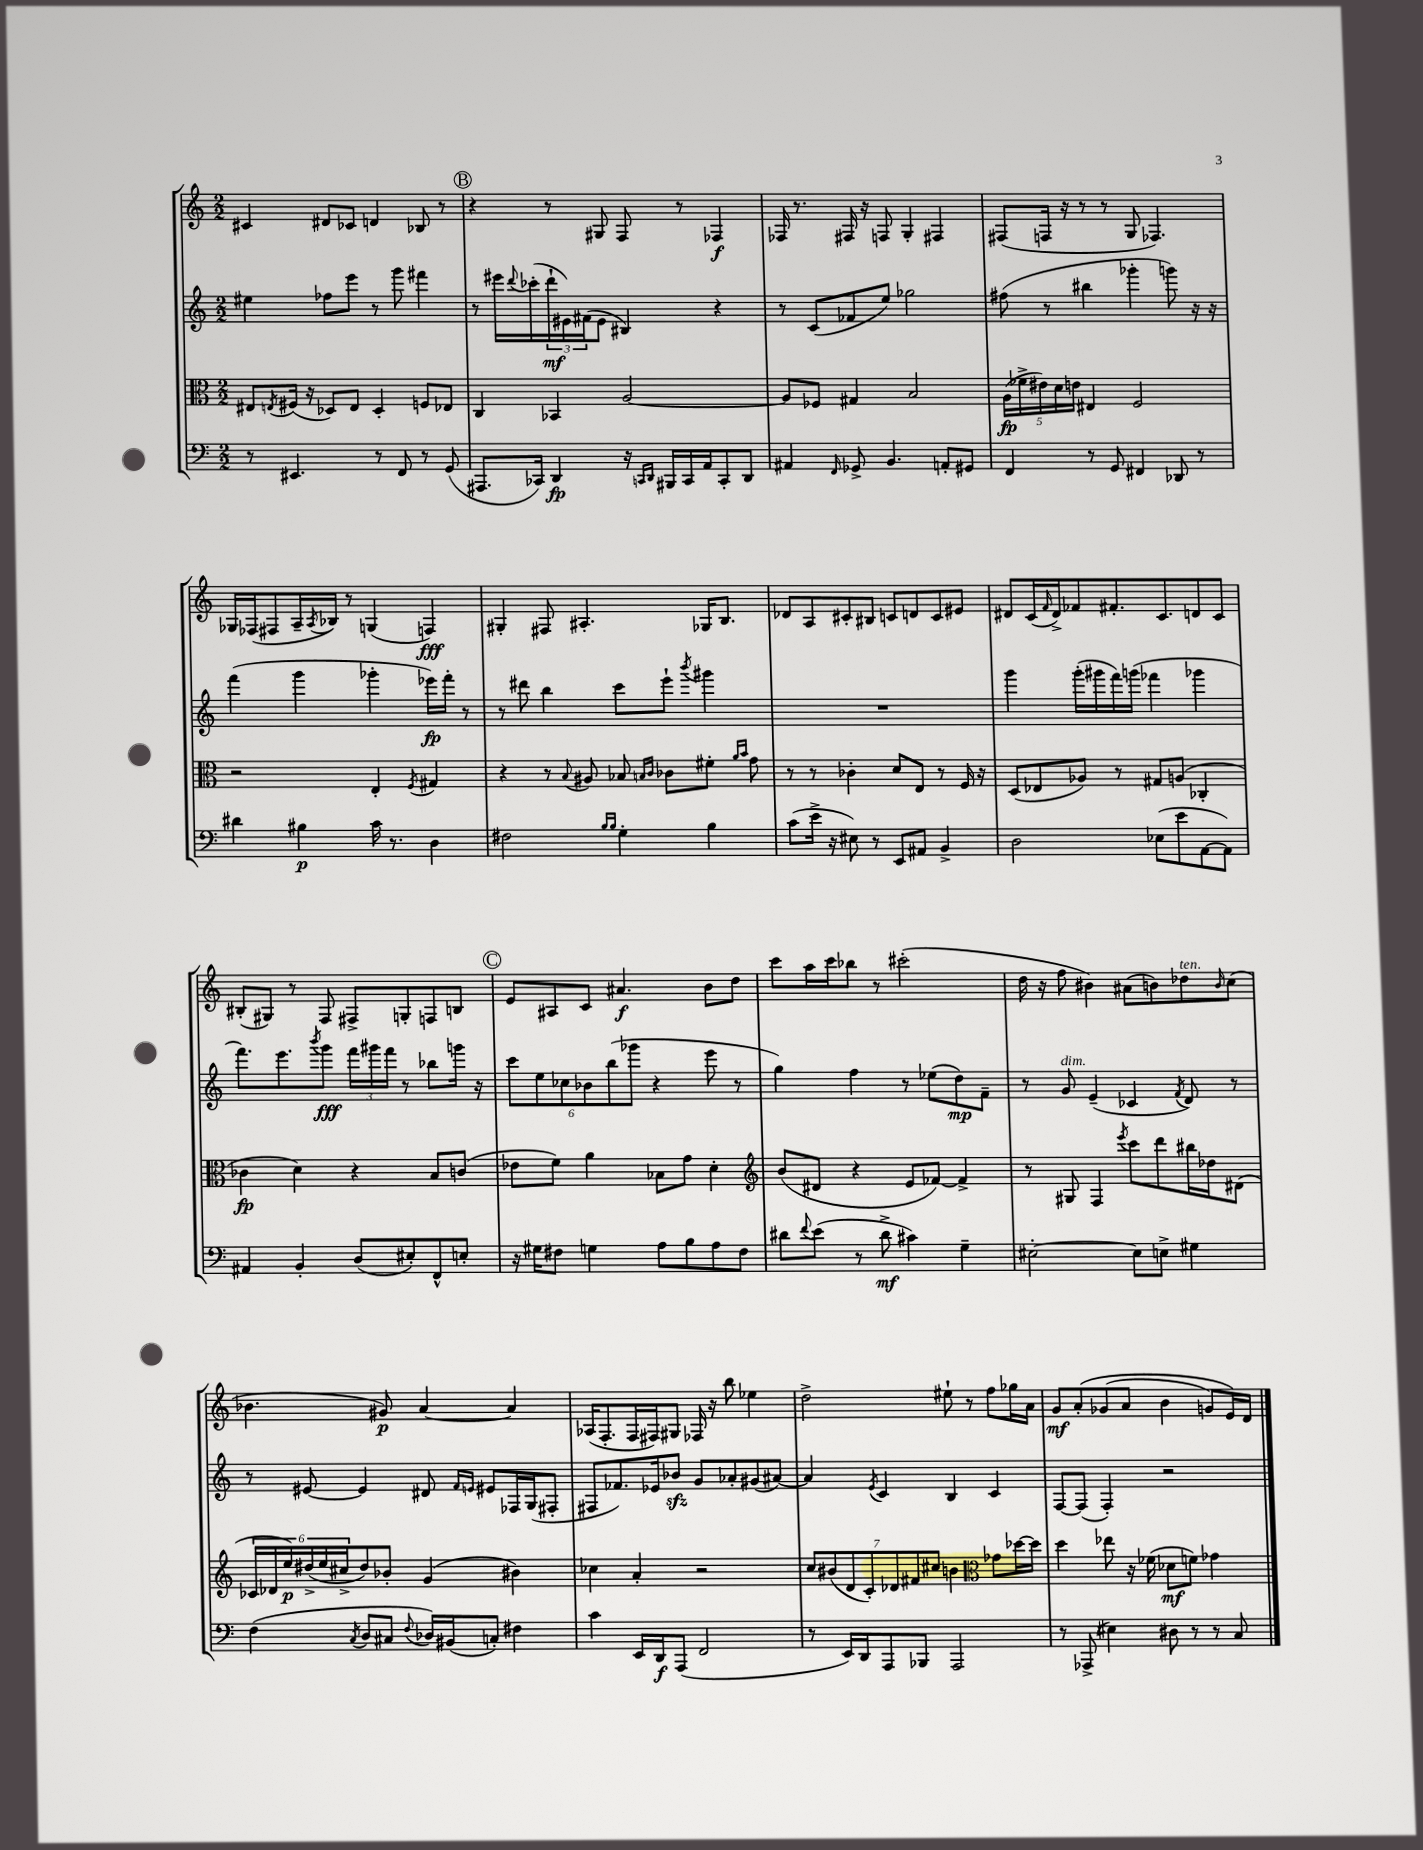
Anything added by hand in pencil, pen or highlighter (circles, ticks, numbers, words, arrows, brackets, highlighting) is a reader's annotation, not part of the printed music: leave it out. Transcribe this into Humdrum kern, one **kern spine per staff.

**kern	**dynam	**kern	**dynam	**kern	**dynam	**kern	**dynam
*part4	*part4	*part3	*part3	*part2	*part2	*part1	*part1
*staff4	*staff4	*staff3	*staff3	*staff2	*staff2	*staff1	*staff1
*clefF4	*	*clefC3	*	*clefG2	*	*clefG2	*
*k[]	*	*k[]	*	*k[]	*	*k[]	*
*M2/2	*	*M2/2	*	*M2/2	*	*M2/2	*
=12	=12	=12	=12	=12	=12	=12	=12
8r	.	8E#X/L	.	4ee#X\	.	4c#X/	.
.	.	8qEn/	.	.	.	.	.
4.EE#X/	.	(16F#X/Jk	.	.	.	.	.
.	.	16r	.	.	.	.	.
.	.	8D-X/L)	.	8ff-X\L	.	8d#X/L	.
.	.	8E/J	.	8eee\J	.	8c-X/J	.
8r	.	4D-'/	.	8r	.	4dn/	.
8FF/	.	.	.	8ggg\	.	.	.
8r	.	8Fn/L	.	4fff#X\	.	8B-X/	.
(8GG/	.	8E-X/J	.	.	.	8r	.
!!LO:REH:place=s1:t=B
=13	=13	=13	=13	=13	=13	=13	=13
8.AAA#X/L	.	4C/	.	8r	.	4r	.
.	.	.	.	16eee#X\LL	.	.	.
.	.	.	.	8qqddd/	.	.	.
16CC-X/Jk)	.	.	.	(16ccc-X'\	.	.	.
4DD/	fp	4BB-X/	.	24ddd`\	mf	8r	.
.	.	.	.	24e#X\)	.	.	.
.	.	.	.	(24f#X\J	.	.	.
.	.	.	.	8e#\J	.	8G#X/	.
16r	.	[2A/	.	4B#X/)	.	8F/	.
16qqCCn/LL	.	.	.	.	.	.	.
16qqDD/JJ	.	.	.	.	.	.	.
16BBB#X/LL	.	.	.	.	.	.	.
16CC/	.	.	.	.	.	8r	.
16AA/J	.	.	.	.	.	.	.
8CC'/	.	.	.	4r	.	4F-X/	f
8DD/J	.	.	.	.	.	.	.
=14	=14	=14	=14	=14	=14	=14	=14
4AA#X/	.	8A/L]	.	8r	.	16F-X/	.
.	.	.	.	.	.	8.r	.
.	.	8F-X/J	.	(8c/L	.	.	.
16qqFF/	.	.	.	.	.	.	.
8GG-X^/	.	4G#X/	.	8f-X/	.	16F#X/	.
.	.	.	.	.	.	16r	.
4.BB/	.	.	.	8ee/J)	.	8Fn/	.
.	.	2B/	.	2gg-X\	.	4G'/	.
8AAn'/L	.	.	.	.	.	4F#X/	.
8GG#X/J	.	.	.	.	.	.	.
=15	=15	=15	=15	=15	=15	=15	=15
4FF/	.	(20A\LL	fp	(8ff#X\	.	(8F#X/L	.
.	.	20f-X^\	.	.	.	.	.
.	.	20e#X\)	.	.	.	.	.
.	.	.	.	8r	.	16Fn/Jk	.
.	.	20d\	.	.	.	.	.
.	.	.	.	.	.	16r	.
.	.	20en\JJ	.	.	.	.	.
8r	.	4E#X/	.	4bb#X\	.	8r	.
8GG/	.	.	.	.	.	8r	.
4FF#X/	.	2F/	.	4ggg-X'\	.	8G/	.
.	.	.	.	.	.	4.F-X/)	.
8DD-X/	.	.	.	8gggn\)	.	.	.
8r	.	.	.	16r	.	.	.
.	.	.	.	16r	.	.	.
!!LO:LB:g=z
=16	=16	=16	=16	=16	=16	=16	=16
4d#X\	.	2r	.	(4fff\	.	16G-X/LL	.
.	.	.	.	.	.	(16F-X/J	.
.	.	.	.	.	.	8F#X/	.
4B#X\	p	.	.	4ggg\	.	16A~/L	.
.	.	.	.	.	.	8qA/	.
.	.	.	.	.	.	16B-X/JJ)	.
.	.	.	.	.	.	8r	.
16c\	.	4E'/	.	4ggg-X'\	.	(4Gn/	.
8.r	.	.	.	.	.	.	.
.	.	8qF/	.	.	.	.	.
4D\	.	4G#X/	.	16eee-X\LL)	fp	4Fn/)	fff
.	.	.	.	16fff'\JJ	.	.	.
.	.	.	.	8r	.	.	.
=17	=17	=17	=17	=17	=17	=17	=17
2F#X\	.	4r	.	8r	.	4G#X'/	.
.	.	.	.	8ddd#X\	.	.	.
.	.	8r	.	4bb\	.	8F#X/	.
.	.	8qqB/	.	.	.	.	.
.	.	8A#X/	.	.	.	4.A#X'/	.
16qqB/LL	.	.	.	.	.	.	.
16qqB/JJ	.	.	.	.	.	.	.
4G'\	.	8B-X/	.	8ccc\L	.	.	.
.	.	16qqBn/LL	.	.	.	.	.
.	.	16qqc/JJ	.	.	.	.	.
.	.	8c-X\L	.	8eee`\J	.	.	.
.	.	.	.	8qbbb/	.	.	.
4B\	.	8f#X'\J	.	4ggg#X\	.	16G-X/KL	.
.	.	.	.	.	.	8.B/J	.
.	.	16qqa/LL	.	.	.	.	.
.	.	16qqb/JJ	.	.	.	.	.
.	.	8g\	.	.	.	.	.
=18	=18	=18	=18	=18	=18	=18	=18
(8c\L	.	8r	.	1r	.	8d-X/L	.
16e^\Jk	.	8r	.	.	.	8A/	.
16r	.	.	.	.	.	.	.
8E#X\)	.	4c-X'\	.	.	.	8c#X'/	.
8r	.	.	.	.	.	8B#X/J	.
8EE/L	.	8d/L	.	.	.	8cn/L	.
8AA#X/J	.	8E/J	.	.	.	8dn/	.
4BB^/	.	8r	.	.	.	8c/	.
.	.	16F/	.	.	.	8e#X/J	.
.	.	16r	.	.	.	.	.
=19	=19	=19	=19	=19	=19	=19	=19
2D\	.	(8D/L	.	4ggg\	.	8d#X/L	.
.	.	8E-X/	.	.	.	(16c/L	.
.	.	.	.	.	.	16qqf/	.
.	.	.	.	.	.	16d#^/J)	.
.	.	8A-X/J)	.	(16ggg'\LL	.	8f-X/	.
.	.	.	.	16ggg#X\	.	.	.
.	.	8r	.	16fff\)	.	8.f#X'/	.
.	.	.	.	(16gggn\JJ	.	.	.
(8E-X\L	.	8G#X/L	.	4fff-X\	.	.	.
.	.	.	.	.	.	8.c/	.
8e\	.	(8An/J	.	.	.	.	.
[8AA\	.	4C-X'/	.	4ggg-X\	.	8dn/	.
8AA\J])	.	.	.	.	.	8c/J	.
!!LO:LB:g=z
=20	=20	=20	=20	=20	=20	=20	=20
4AA#X/	.	4c-X\	fp	8.fff\L)	.	(8B#X'/L	.
.	.	.	.	.	.	8G#X/J)	.
.	.	.	.	8.eee\	.	.	.
4BB'/	.	4d\)	.	.	.	8r	.
.	.	.	.	8qbbb/	.	.	.
.	.	.	.	8ggg\J	fff	8F/	.
(8D/L	.	4r	.	24fff\LL	.	8F#X^/L	.
.	.	.	.	24ggg#X\	.	.	.
.	.	.	.	24fff\JJ	.	.	.
8E#X'/)	.	.	.	8r	.	8Gn'/	.
8FF^^/	.	8B/L	.	8bb-X\L	.	8Fn/	.
8En'/J	.	(8cn/J	.	16gggn\Jk	.	8Bn/J	.
.	.	.	.	16r	.	.	.
!!LO:REH:place=s1:t=C
=21	=21	=21	=21	=21	=21	=21	=21
16r	.	8e-X\L	.	12ccc\L	.	8e/L	.
16G#X\KL	.	.	.	.	.	.	.
.	.	.	.	12ee\	.	.	.
8F#X\J	.	8f\J)	.	.	.	8A#X/	.
.	.	.	.	12cc-X\	.	.	.
4Gn\	.	4a\	.	12b-X\	.	8c/J	.
.	.	.	.	(12bb\	.	.	.
.	.	.	.	.	.	4.a#X/	f
.	.	.	.	12ggg-X\J	.	.	.
8A\L	.	8B-X\L	.	4r	.	.	.
8B\	.	8g\J	.	.	.	.	.
8A\	.	4d'\	.	8eee\	.	8b\L	.
8F#\J	.	.	.	8r	.	8dd\J	.
=22	=22	=22	=22	=22	=22	=22	=22
*	*	*clefG2	*	*	*	*	*
8d#X\L	.	(8b/L	.	4gg\)	.	8ccc\L	.
8qqf/	.	.	.	.	.	.	.
(8e\J	.	8d#X/J	.	.	.	16aa\L	.
.	.	.	.	.	.	16ccc\J	.
8r	.	4r	.	4ff\	.	8bb-X\J	.
8d#^\	mf	.	.	.	.	8r	.
4c#X\)	.	8e/L	.	8r	.	(2ccc#X'\	.
.	.	[8f-X/J)	.	(8ee-X\L	.	.	.
4G~\	.	4f-^/]	.	8dd\)	mp	.	.
.	.	.	.	8f~\J	.	.	.
=23	=23	=23	=23	=23	=23	=23	=23
[2E#X'\	.	8r	.	8r	.	16dd\	.
.	.	.	.	.	.	16r	.
!	!	!	!	!LO:TX:a:i:t=dim.	!	!	!
.	.	8G#X/	.	8g/	.	8ff\	.
.	.	4F/	.	(4e~/	.	4b#X\)	.
.	.	8qeee/	.	.	.	.	.
8E#\L]	.	8ccc\L	.	4c-X/	.	(8a#X\L	.
8En^\J	.	8ddd\	.	.	.	8bn\)	.
.	.	.	.	8qf/	.	.	.
!	!	!	!	!	!	!LO:TX:a:i:t=ten.	!
4G#X\	.	16bb#X\L	.	8d/)	.	8dd-X\	.
.	.	16dd-X\J	.	.	.	.	.
.	.	.	.	.	.	16qqb/	.
.	.	(8d#X\J	.	8r	.	(8cc\J	.
!!LO:LB:g=z
=24	=24	=24	=24	=24	=24	=24	=24
(4F\	.	24c-X/LL	.	8r	.	4.b-X\	.
.	.	24d-X/	.	.	.	.	.
.	.	24ee/)	p	.	.	.	.
.	.	(24dd#X^/	.	[8e#X/	.	.	.
.	.	24ee/	.	.	.	.	.
.	.	24cc#X^/J	.	.	.	.	.
8qC/	.	.	.	.	.	.	.
8D/L	.	8dd#/)	.	4e#/]	.	.	.
8C#X/J	.	8b-X'/J	.	.	.	8g#X/)	p
8qqF/	.	.	.	.	.	.	.
16D-X/LL)	.	(4g/	.	8d#X/	.	[4a/	.
(16BB#X/J	.	.	.	.	.	.	.
.	.	.	.	16qqf/LL	.	.	.
.	.	.	.	16qqen/JJ	.	.	.
8Cn'/J)	.	.	.	8e#X/L	.	.	.
4F#X\	.	4b#X\)	.	16F-X/L	.	4a/]	.
.	.	.	.	(16G/J	.	.	.
.	.	.	.	8F#X'/J	.	.	.
=25	=25	=25	=25	=25	=25	=25	=25
4c\	.	4cc-X\	.	8F#X/L	.	(16A-X/KL	.
.	.	.	.	.	.	8.F'/	.
.	.	.	.	8.f-X/)	.	.	.
16EE/LL	.	4a'/	.	.	.	16F/L	.
16DD/J	f	.	.	16e-X/k	.	16F#X/J)	.
(8AAA/J	.	.	.	8b-Xzz/J	.	8G#X/J	.
2FF/	.	2r	.	8g/L	.	16F-X/	.
.	.	.	.	.	.	16r	.
.	.	.	.	8a-X'/	.	8bb\	.
.	.	.	.	(8g#X/	.	4ee-X\	.
.	.	.	.	[8a#X/J)	.	.	.
=26	=26	=26	=26	=26	=26	=26	=26
8r	.	14cc/L	.	4a#/]	.	2dd^\	.
.	.	(14b#X/	.	.	.	.	.
16EE/LL)	.	.	.	.	.	.	.
.	.	14d/	.	.	.	.	.
16DD/J	.	.	.	.	.	.	.
.	.	14c'/)	.	.	.	.	.
.	.	.	.	8qe/	.	.	.
8AAA/	.	.	.	4c/	.	.	.
.	.	14d-X/	.	.	.	.	.
.	.	14f#X/	.	.	.	.	.
8BBB-X/J	.	.	.	.	.	.	.
.	.	14cc#X/J	.	.	.	.	.
2AAA/	.	4bn\	.	4B/	.	8ee#X`\	.
.	.	.	.	.	.	8r	.
*	*	*clefC3	*	*	*	*	*
.	.	8g-X\L	.	4c/	.	8ff\L	.
.	.	[16dd-X\L	.	.	.	16gg-X\L	.
.	.	16dd-\JJ]	.	.	.	16a\JJ	.
=27	=27	=27	=27	=27	=27	=27	=27
8r	.	4dd\	.	[8F/L	.	8g/L	mf
(8AAA-X^/	.	.	.	(8F/J]	.	(8a'/	.
4E#X\)	.	8ee-X\	.	4F'/)	.	(8g-X/	.
.	.	16r	.	.	.	8a/J	.
.	.	(16f-X\	.	.	.	.	.
8D#X\	.	8d-X\L	mf	2r	.	4b\	.
8r	.	8fn\J)	.	.	.	.	.
8r	.	4g-X\	.	.	.	8gn/L)	.
8C/	.	.	.	.	.	16e/L)	.
.	.	.	.	.	.	16d/JJ	.
==	==	==	==	==	==	==	==
*-	*-	*-	*-	*-	*-	*-	*-
